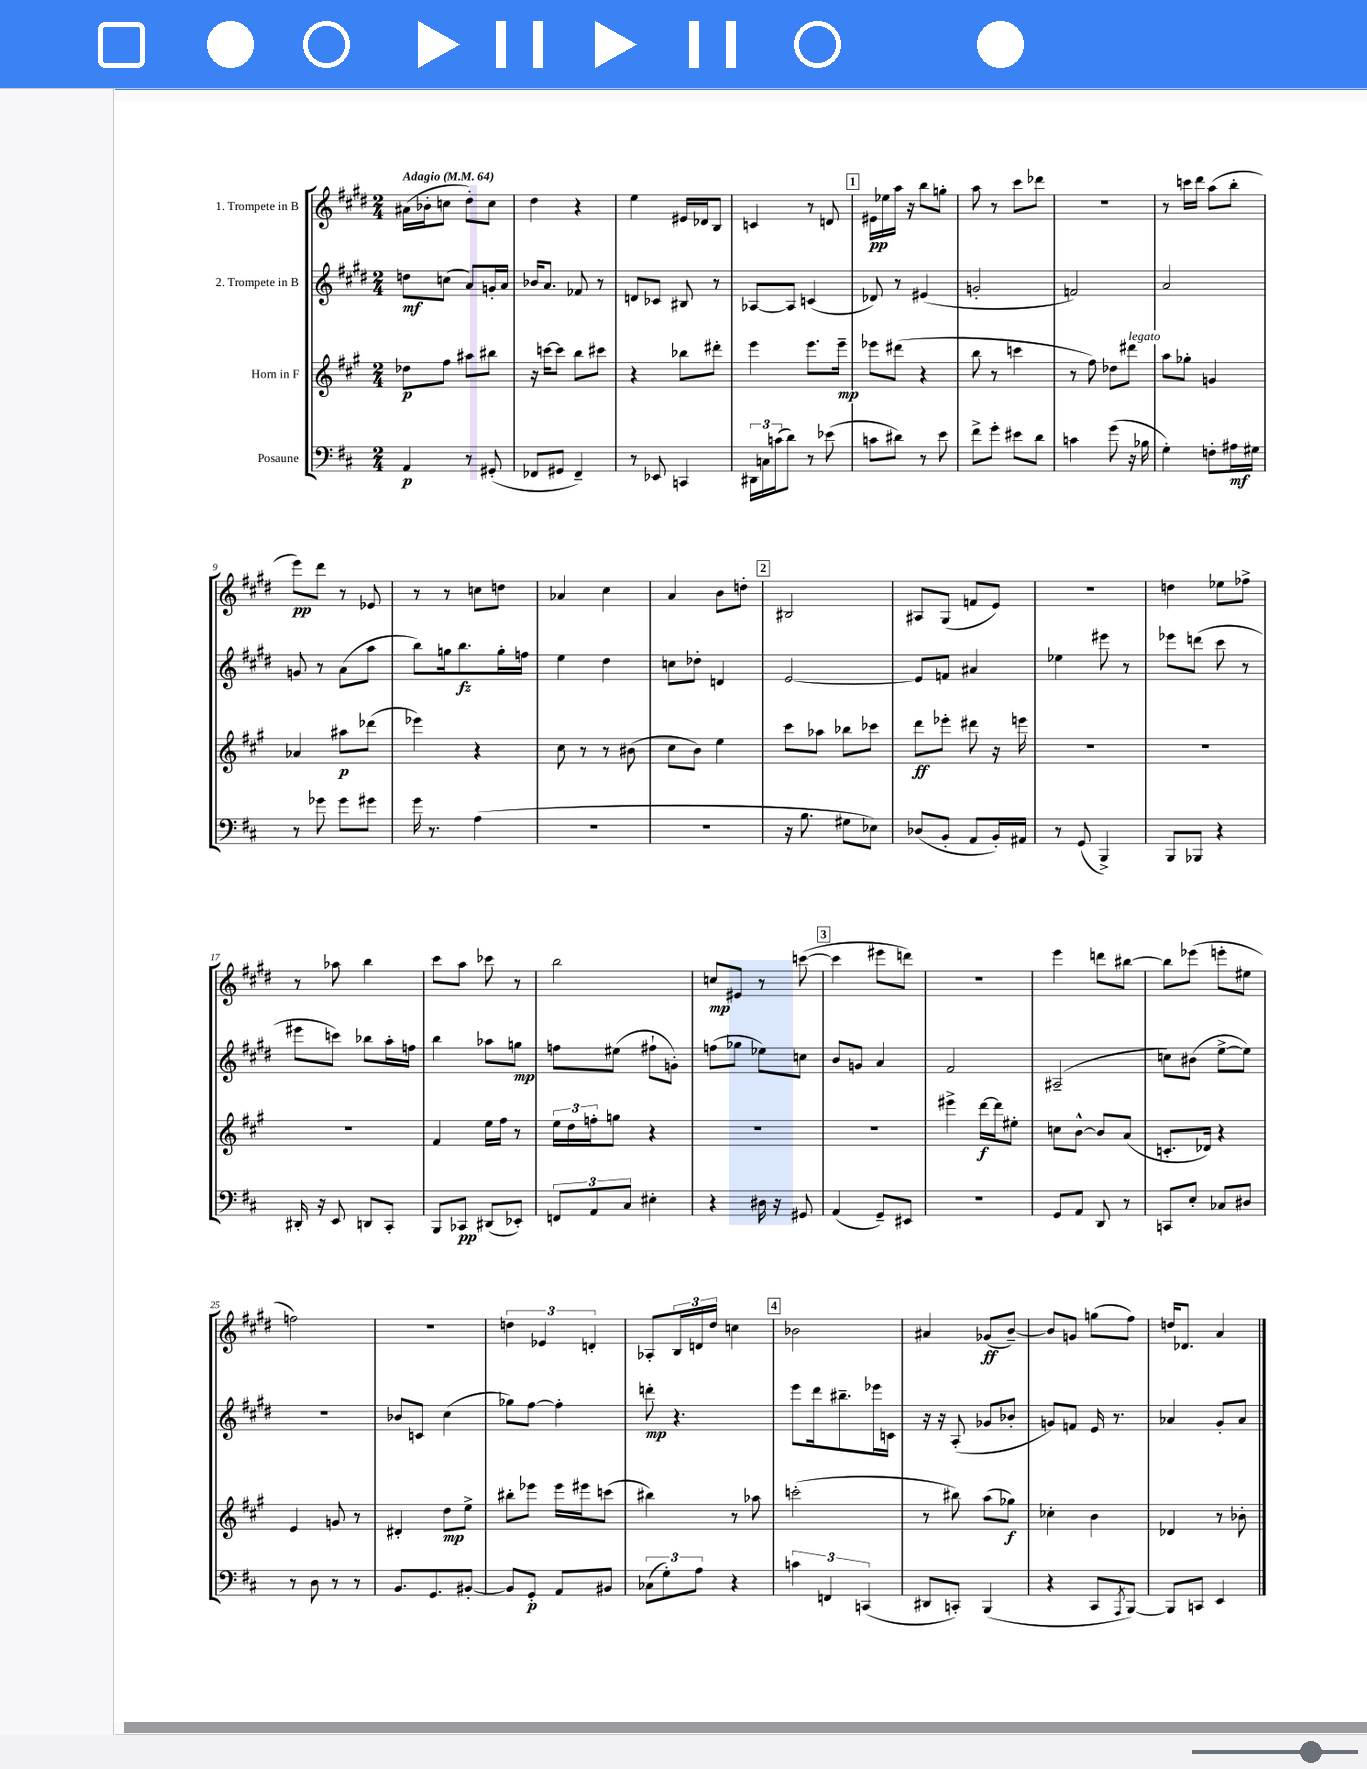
<<
\new StaffGroup <<
\new Staff = "s0" \with { instrumentName = "1. Trompete in B" } {
    \clef treble \key e \major \numericTimeSignature \time 2/4 \tempo "Adagio" 4 = 64
    ais'16( bes'16-. c''8 dis''8-.) c''8 |
    dis''4 r4 |
    e''4 eis'16 des'16 b8 |
    c'4 r8 d'8 |
    \mark \markup { \box "1" } eis'16\pp ees''16 a''16 r16 b''8 g''8-. |
    a''8 r8 cis'''8 des'''8 |
    R2 |
    r8 c'''16 dis'''16 a''8( b''8-. |
    e'''8\pp) dis'''8 r8 ees'8 |
    r8 r8 c''8 d''8 |
    aes'4 cis''4 |
    a'4 b'8 d''8-. |
    \mark \markup { \box "2" } bis2 |
    ais8 gis8( f'8 e'8) |
    r2 |
    d''4 ees''8 fes''8-> |
    r8 aes''8 b''4 |
    cis'''8 a''8 ces'''8 r8 |
    b''2 |
    c''8\mp eis'8 r8 c'''8~( |
    \mark \markup { \box "3" } c'''4 eis'''8 d'''8) |
    R2 |
    e'''4 d'''8 bis''8~ |
    bis''8 ees'''8( e'''8-. eis''8 |
    f''2) |
    R2 |
    \tuplet 3/2 { d''4 ees'4 d'4-. } |
    aes8-. \tuplet 3/2 { b16 d'16 dis''16 } c''4 |
    \mark \markup { \box "4" } bes'2 |
    ais'4 ges'8\ff( b'8~--) |
    b'8 g'8 g''8( fis''8) |
    d''16 des'8. a'4 \bar "|." |
}
\new Staff = "s1" \with { instrumentName = "2. Trompete in B" } {
    \clef treble \key e \major \numericTimeSignature \time 2/4
    d''8\mf c''8( a'8) g'16-. a'16 |
    bes'16 a'8. fes'8 r8 |
    d'8 ces'8 bis8 r8 |
    aes8~ aes8 c'4( |
    \mark \markup { \box "1" } des'8) r8 eis'4( |
    g'2-. |
    f'2) |
    a'2 |
    g'8 r8 a'8( a''8 |
    b''8) g''16 b''8.\fz g''16-. f''16 |
    e''4 dis''4 |
    c''8 des''8-. d'4 |
    \mark \markup { \box "2" } e'2~ |
    e'8 f'8 ais'4 |
    ees''4 eis'''8 r8 |
    ees'''8 d'''8( cis'''8 r8 |
    eis'''8 c'''8) bes''8 a''16-. f''16 |
    b''4 aes''8 g''8\mp |
    f''8 eis''8( fis''8-! g'8-.) |
    f''8( ges''8 ees''8) c''8 |
    \mark \markup { \box "3" } b'8 g'8 a'4 |
    fis'2 |
    ais2--( |
    c''8) bis'8( e''8~-> e''8) |
    r2 |
    bes'8 c'8 cis''4( |
    ges''8) fis''8~ fis''4-. |
    d'''8-.\mp r4. |
    \mark \markup { \box "4" } e'''8 dis'''16 bis''8.-- ees'''16 c'16 |
    r16 r16 a8-.( ges'8 bes'8-. |
    g'8) f'8 e'16 r8. |
    aes'4 gis'8-. aes'8 \bar "|." |
}
\new Staff = "s2" \with { instrumentName = "Horn in F" } {
    \clef treble \key a \major \numericTimeSignature \time 2/4
    des''8\p fis''8 ais''8 bis''8 |
    r16 c'''16~ c'''8 b''8 cis'''8 |
    r4 bes''8 dis'''8-. |
    e'''4 e'''8. e'''16--\mp |
    \mark \markup { \box "1" } ees'''8 dis'''8( r4 |
    b''8 r8 c'''4 |
    r8 fis''8) des''8 dis'''8^\markup { \italic "legato" } |
    a''8 ges''8-. g'4 |
    aes'4 ais''8\p des'''8( |
    ees'''4) r4 |
    cis''8 r8 r8 bis'8( |
    cis''8 b'8) e''4 |
    \mark \markup { \box "2" } cis'''8 aes''8 bes''8 ces'''8 |
    d'''8\ff ees'''8-. dis'''8 r16 e'''16 |
    R2 |
    R2 |
    R2 |
    fis'4 e''16 fis''16 r8 |
    \tuplet 3/2 { e''16 d''16 f''16-. } g''8 r4 |
    R2 |
    \mark \markup { \box "3" } R2 |
    eis'''4-> d'''16~\f d'''16 eis''8-. |
    c''8 b'8~-^ b'8 a'8( |
    c'8.-. des'16) r4 |
    e'4 g'8 r8 |
    dis'4-. d''8\mp e''8-> |
    bis''8-. ees'''8 ees'''16 eis'''16 c'''8( |
    bis''4) r8 aes''8 |
    \mark \markup { \box "4" } c'''2-.( |
    r8 bis''8) a''8( ges''8\f) |
    ces''4-. b'4 |
    des'4 r8 bes'8-. \bar "|." |
}
\new Staff = "s3" \with { instrumentName = "Posaune" } {
    \clef bass \key d \major \numericTimeSignature \time 2/4
    a,4\p r8 gis,8-.( |
    fes,8 gis,8 fes,4--) |
    r8 ees,8 c,4 |
    \tuplet 3/2 { dis,16 c16 c'16( } d'8) r8 ees'8( |
    \mark \markup { \box "1" } c'8 dis'8) r8 e'8 |
    fis'8-> g'8-. eis'8 d'8 |
    c'4 g'8( r16 bes16 |
    g4-.) f8-. ais16\mf gis16 |
    r8 ges'8 ges'8 gis'8 |
    g'16 r8. a4( |
    R2 |
    R2 |
    \mark \markup { \box "2" } r16 b8. gis8 ees8) |
    des8( b,8-. a,8 b,16-.) ais,16 |
    r8 g,8( b,,4->) |
    b,,8 bes,,8 r4 |
    dis,16-. r16 e,8 d,8 cis,8-. |
    b,,8 ces,8\pp dis,8( ees,8-.) |
    \tuplet 3/2 { f,8 a,8 cis8 } eis4-. |
    r4 dis16 r16 gis,8 |
    \mark \markup { \box "3" } a,4( g,8--) eis,8 |
    r2 |
    g,8 a,8 d,8 r8 |
    c,8 e8-. ces8 dis8 |
    r8 d8 r8 r8 |
    b,8. g,8. bis,8~-. |
    bis,8 g,8-.\p a,8 bis,8 |
    \tuplet 3/2 { ces8( g8-.) a8 } r4 |
    \mark \markup { \box "4" } \tuplet 3/2 { c'4 f,4 c,4( } |
    dis,8 c,8-.) b,,4( |
    r4 cis,8 \acciaccatura { a,,8 } b,,8~) |
    b,,8 c,8 e,4 \bar "|." |
}
>>
>>
